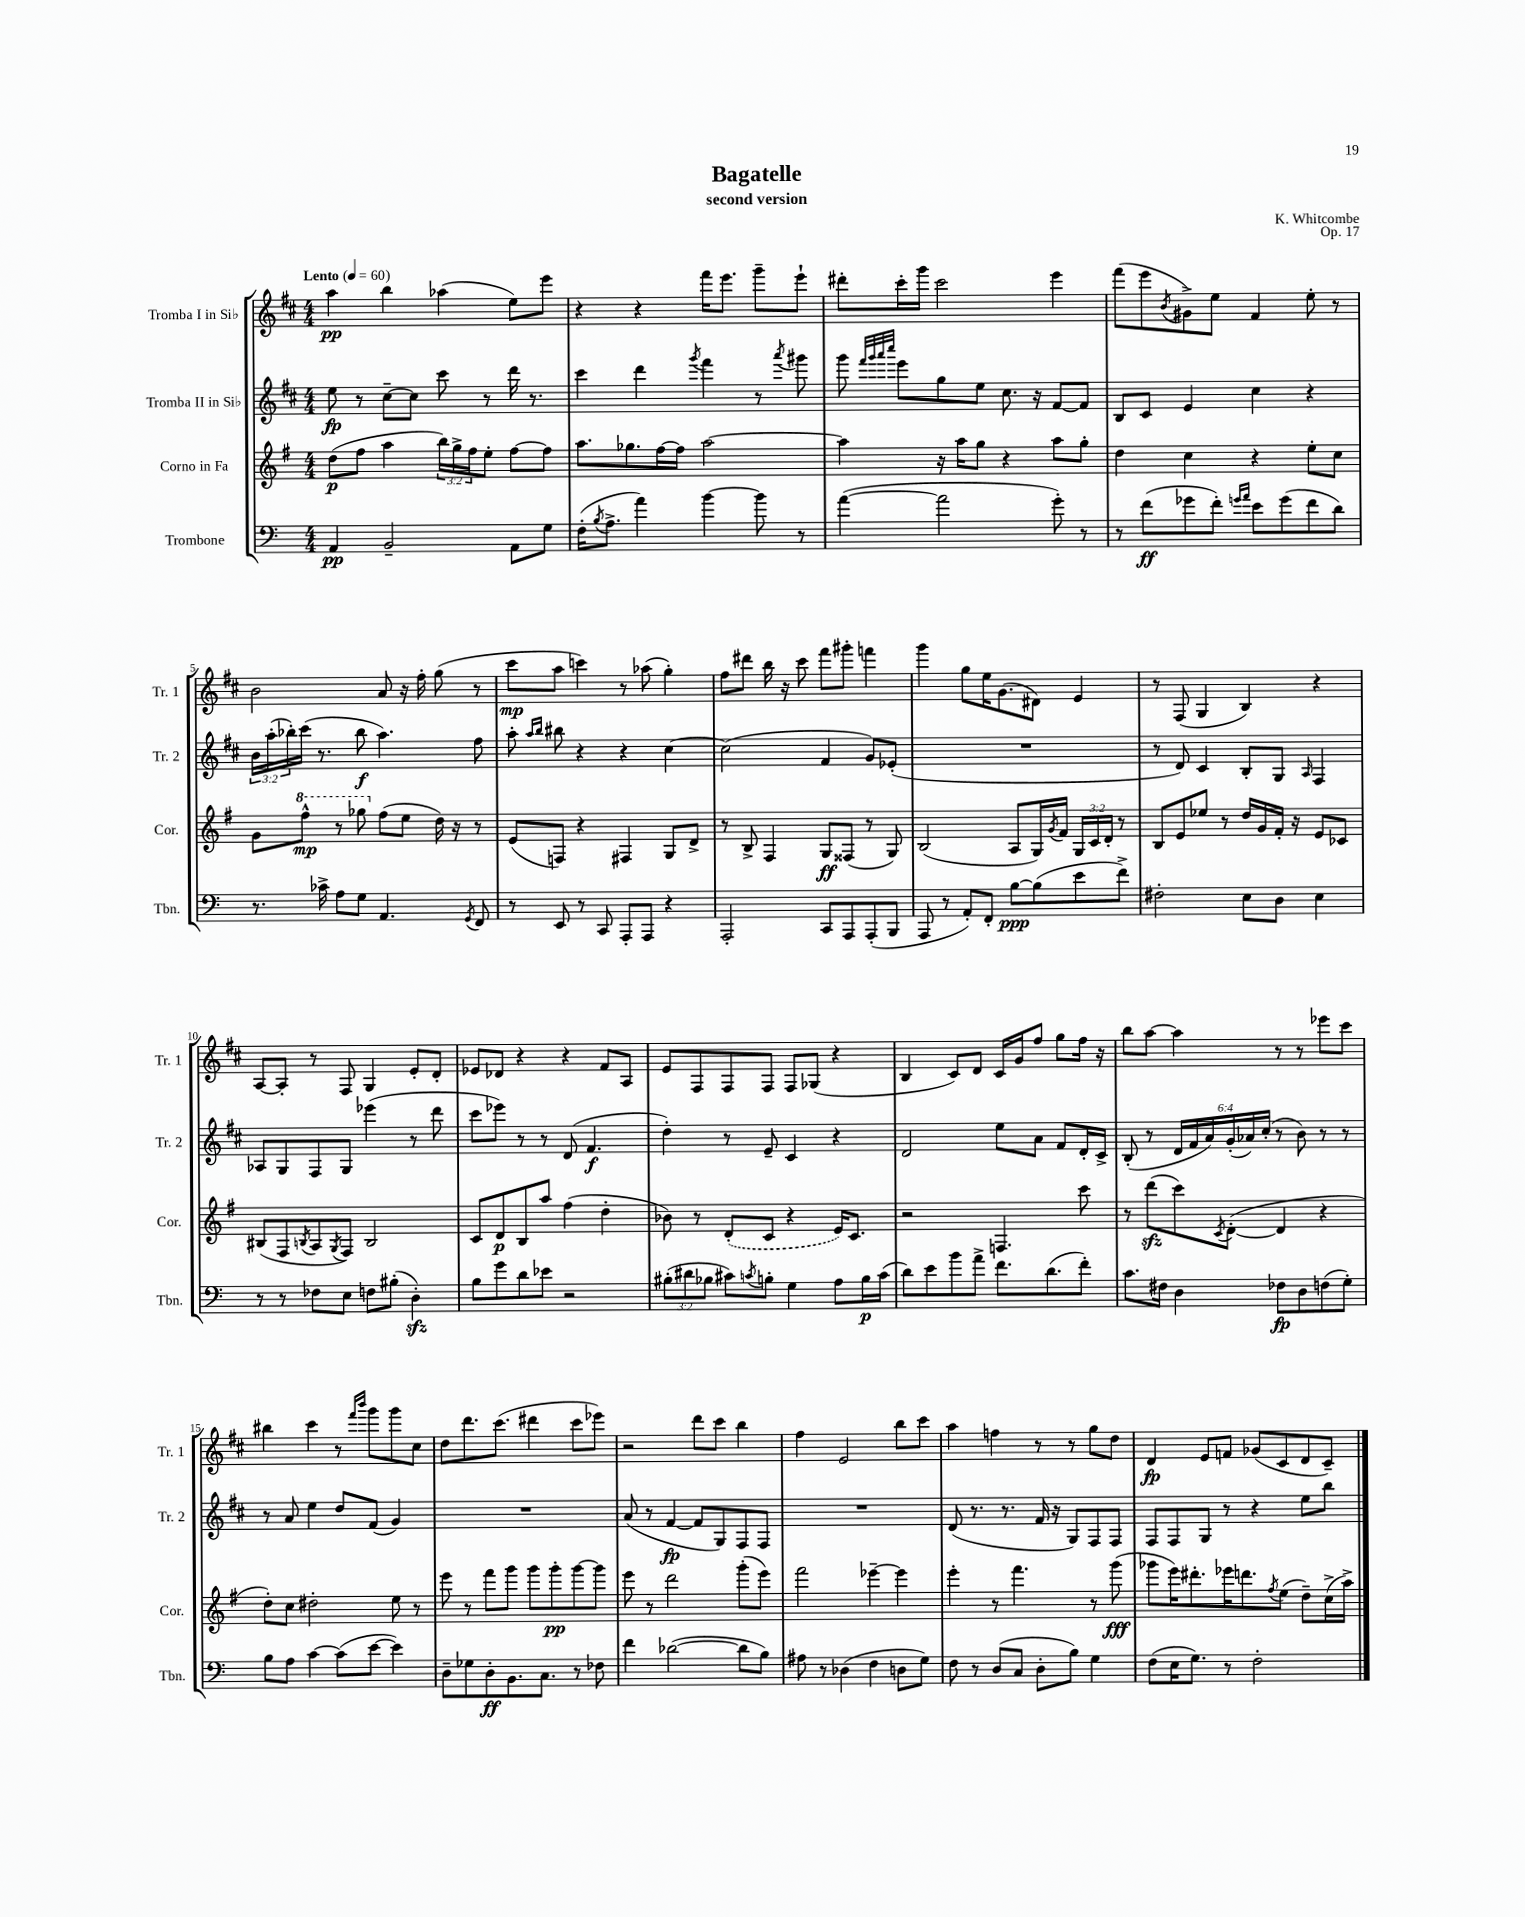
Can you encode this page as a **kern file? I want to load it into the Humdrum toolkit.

**kern	**kern	**kern	**kern
*staff4	*staff3	*staff2	*staff1
*clefF4	*clefG2	*clefG2	*clefG2
*k[]	*k[f#]	*k[f#c#]	*k[f#c#]
*M4/4	*M4/4	*M4/4	*M4/4
*MM60	*MM60	*MM60	*MM60
4AA/	(8dd\L	8ee\	4aa\
.	8ff#\J	8r	.
2BB~/	4aa\	[8cc#~\L	4bb\
.	.	8cc#\]J	.
.	24bb\LL)	8ccc#\	(4aa-\
.	24gg^\	.	.
.	24ff#\J	.	.
.	8ee'\J	8r	.
8AA\L	[8ff#\L	16ddd\	8ee\L)
.	.	8.r	.
8G\J	8ff#\]J	.	8eee\J
=	=	=	=
(16F'\LK	8.aa\L	4ccc#\	4r
8qB/	.	.	.
8.A^\J	.	.	.
.	8.gg-\	.	.
4a\)	.	4ddd\	4r
.	[16ff#\L	.	.
.	16ff#\]JJ	.	.
.	.	8qggg/	.
[4b\	[2aa\	4fff#\	16fff#\LK
.	.	.	8.eee\J
8b\]	.	8r	8ggg~\L
.	.	8qaaa/	.
8r	.	8ggg#\	8eee`\J
=	=	=	=
([4a\	4aa\]	8ggg\	8ddd#'\L
.	.	32qqfff#/LLL	.
.	.	32qqggg/	.
.	.	32qqaaa/	.
.	.	32qqcccc#/JJJ	.
.	.	8eee\L	16ccc#'\L
.	.	.	16ggg\JJ
2a\]	16r	8gg\	2ccc#\
.	16aa\LK	.	.
.	8gg\J	8ee\J	.
.	4r	8.cc#\	.
.	.	16r	.
8g'\)	8aa\L	[8f#/L	4eee\
8r	8gg'\J	8f#/]J	.
=	=	=	=
8r	4dd\	8B/L	(8fff#\L
(8f\L	.	8c#/J	8eee\
.	.	.	8qb/
8g-\	4cc\	4e/	8g#^\)
8f'\J)	.	.	8ee\J
16qqg/LL	.	.	.
16qqa/JJ	.	.	.
8e\L	4r	4cc#\	4f#/
(8g\	.	.	.
8f\	8ee'\L	4r	8ee'\
8d\J)	8cc\J	.	8r
=	=	=	=
8.r	8g\L	24b\LL	2b\
.	.	(24aa'\	.
.	.	24bb-'\)	.
.	8fff#^^\J	(16ccc#\JJ	.
16c-^\	.	8.r	.
8A\L	8r	.	.
8G\J	8ggg-\	8bb-\	.
4.AA/	(8ff#\L	4.aa\)	8a/
.	8ee\J	.	16r
.	.	.	16ff#'\
.	16dd\)	.	(8gg\
.	16r	.	.
8qGG/	.	.	.
8FF/	8r	8ff#\	8r
=	=	=	=
8r	(8e/L	8aa'\	8ccc#\L
.	.	16qqaa/LL	.
.	.	16qqbb/JJ	.
8EE/	8F/J)	8bb#\	8aa\J
8r	4r	4r	4ccc\)
8CC/	.	.	.
8AAA'/L	4F#/	4r	8r
8AAA/J	.	.	(8aa-\
4r	8G/L	[4cc#\	4gg'\)
.	8d^/J	.	.
=	=	=	=
2AAA'/	8r	(2cc#\]	8ff#\L
.	8B^/	.	8ddd#\J
.	4F#/	.	16bb\
.	.	.	16r
.	.	.	8ccc#\
8CC/L	8G/L	4f#/	8fff#\L
8AAA/	(8F##/J	.	8ggg#'\J
(8AAA'/	8r	8g/L)	4fff\
8BBB/J	8G/)	(8e-'/J	.
=	=	=	=
8AAA/	(2B/	1r	4ggg\
8r	.	.	.
8AA'/L)	.	.	8gg\L
8FF'/J	.	.	16ee\K
.	.	.	(8.g\
[8B\L	8A/L	.	.
(8B\]	16G/L)	.	8d#\J)
.	8qg/	.	.
.	16f#/JJ	.	.
8e\	24G/LL	.	4e/
.	24c/	.	.
.	24d'/JJ	.	.
8f^\J)	8r	.	.
=	=	=	=
2F#'\	8B/L	8r	8r
.	8e/	8d/)	(8F#/
.	8ee-/J	4c#/	4G/
.	8r	.	.
8E\L	16dd/LL	8B'/L	4B/)
.	16g/	.	.
8D\J	16f#'/JJ	8G/J	.
.	16r	.	.
.	.	16qqA/	.
4E\	8e/L	4F#/	4r
.	8c-/J	.	.
=	=	=	=
8r	(8B#/L	8A-/L	[8A/L
8r	8F#/	8G/	8A'/]J
.	8qB/	.	.
8F-\L	8A/	8F#/	8r
.	8qG/	.	.
8E\J	8F#/J)	8G/J	8F#/
8F\L	2B/	(4eee-\	4G/
(8B#'\J	.	.	.
4D'\)	.	8r	8e'/L
.	.	8ddd\	8d'/J
=	=	=	=
8B\L	8c/L	8ccc#\L	8e-/L
8g\	8d/	8eee-\J)	8d-/J
8d\	8B/	8r	4r
8e-\J	8aa/J	8r	.
2r	(4ff#\	(8d/	4r
.	.	4.f#/	.
.	4dd'\	.	8f#/L
.	.	.	8A/J
=	=	=	=
(12B#'\L	8b-\)	4dd'\)	8e/L
12d#\	.	.	.
.	8r	.	8F#/
12B-\J	.	.	.
8c#\L)	(8d'/L	8r	8F#/
8qc/	.	.	.
8B'\J	8c/J	8e~/	8F#/J
4G\	4r	4c#/	8F#/L
.	.	.	(8G-/J
8A\L	16e/LK)	4r	4r
.	8.c/J	.	.
16B\L	.	.	.
(16c\JJ	.	.	.
=	=	=	=
8d\L)	2r	2d/	4B/
8e\	.	.	.
8b\	.	.	8c#/L)
8a^\J	.	.	8d/J
8.f\L	4.F/	8ee\L	16c#/LL
.	.	.	16g/J
.	.	8a\J	8ff#/J
(8.d\	.	.	.
.	.	8f#/L	8gg\L
8f'\J)	8ccc\	16d'/L	16ff#\Jk
.	.	16c#^/JJ	16r
=	=	=	=
8.c\L	8r	(8B'/	8bb\L
.	(8ddd\L	8r	[8aa\J
16F#\Jk	.	.	.
4D\	8ccc\)	24d/LL	4aa\]
.	.	24f#/	.
.	.	24a/)	.
.	8qc/	.	.
.	([8d'\J	(24g'/	.
.	.	24a-/)	.
.	.	(24cc#'/JJ	.
8F-\L	4d/]	8r	8r
8D\	.	8b\)	8r
(8F\	4r	8r	8eee-\L
8G'\J)	.	8r	8ccc#\J
=	=	=	=
8B\L	8dd'\L)	8r	4bb#\
8A\J	8cc\J	8a/	.
[4c\	2dd#'\	4ee\	4ccc#\
(8c\]L	.	8dd/L	8r
.	.	.	16qqfff#/LL
.	.	.	16qqbbb/JJ
[8e\J	.	(8f#/J	8ggg\L
4e\])	8ee\	4g/)	8ggg\
.	8r	.	8cc#\J
=	=	=	=
8D~\L	8eee\	1r	8dd\L
8G-\	8r	.	8.ddd\
8D'\	8fff#\L	.	.
.	.	.	(8.ccc#\J
8.BB\	8ggg\J	.	.
.	8ggg\L	.	4ddd#\
8.C\J	.	.	.
.	8ggg'\	.	.
8r	[8ggg\	.	8ccc#\L
8F-\	8ggg\]J	.	8eee-\J)
=	=	=	=
4f\	8eee\	(8a/	2r
.	8r	8r	.
([2d-\	2ddd\	[4f#/	.
.	.	8f#/]L	8ddd\L
.	.	8G/)	8ccc#\J
8d-\]L	(8ggg'\L	8F#/	4bb\
8B\J)	8eee\J)	8F#/J	.
=	=	=	=
8A#\	2fff#\	1r	4ff#\
8r	.	.	.
(4D-\	.	.	2e/
4F\	[4eee-~\	.	.
8D\L	4eee-\]	.	8bb\L
8G\J)	.	.	8ccc#\J
=	=	=	=
8F\	4eee'\	(8d/	4aa\
8r	.	8.r	.
(8D/L	8r	.	4ff\
.	.	8.r	.
8C/J	4.fff#\	.	.
8D'\L	.	16f#/	8r
.	.	16r	.
8B\J)	.	8G/L)	8r
4G\	8r	8F#/	8gg\L
.	(8ggg\	8F#/J	8dd\J
=	=	=	=
(8F\L	8ggg-\L	8F#/L	4d/
16E\K	16eee\K)	8F#/	.
8.G\J)	8.ddd#'\	.	.
.	.	8G/J	8e/L
8r	16eee-\K	8r	8f/J
.	8.ddd\	.	.
2F'\	.	4r	(8g-/L
.	8qff#/	.	.
.	(8ee\J	.	8c#/
.	8dd~\L)	8ee\L	8d/
.	(16cc^\L	8bb\J	8c#~/J)
.	16aa^\JJ)	.	.
==	==	==	==
*-	*-	*-	*-
